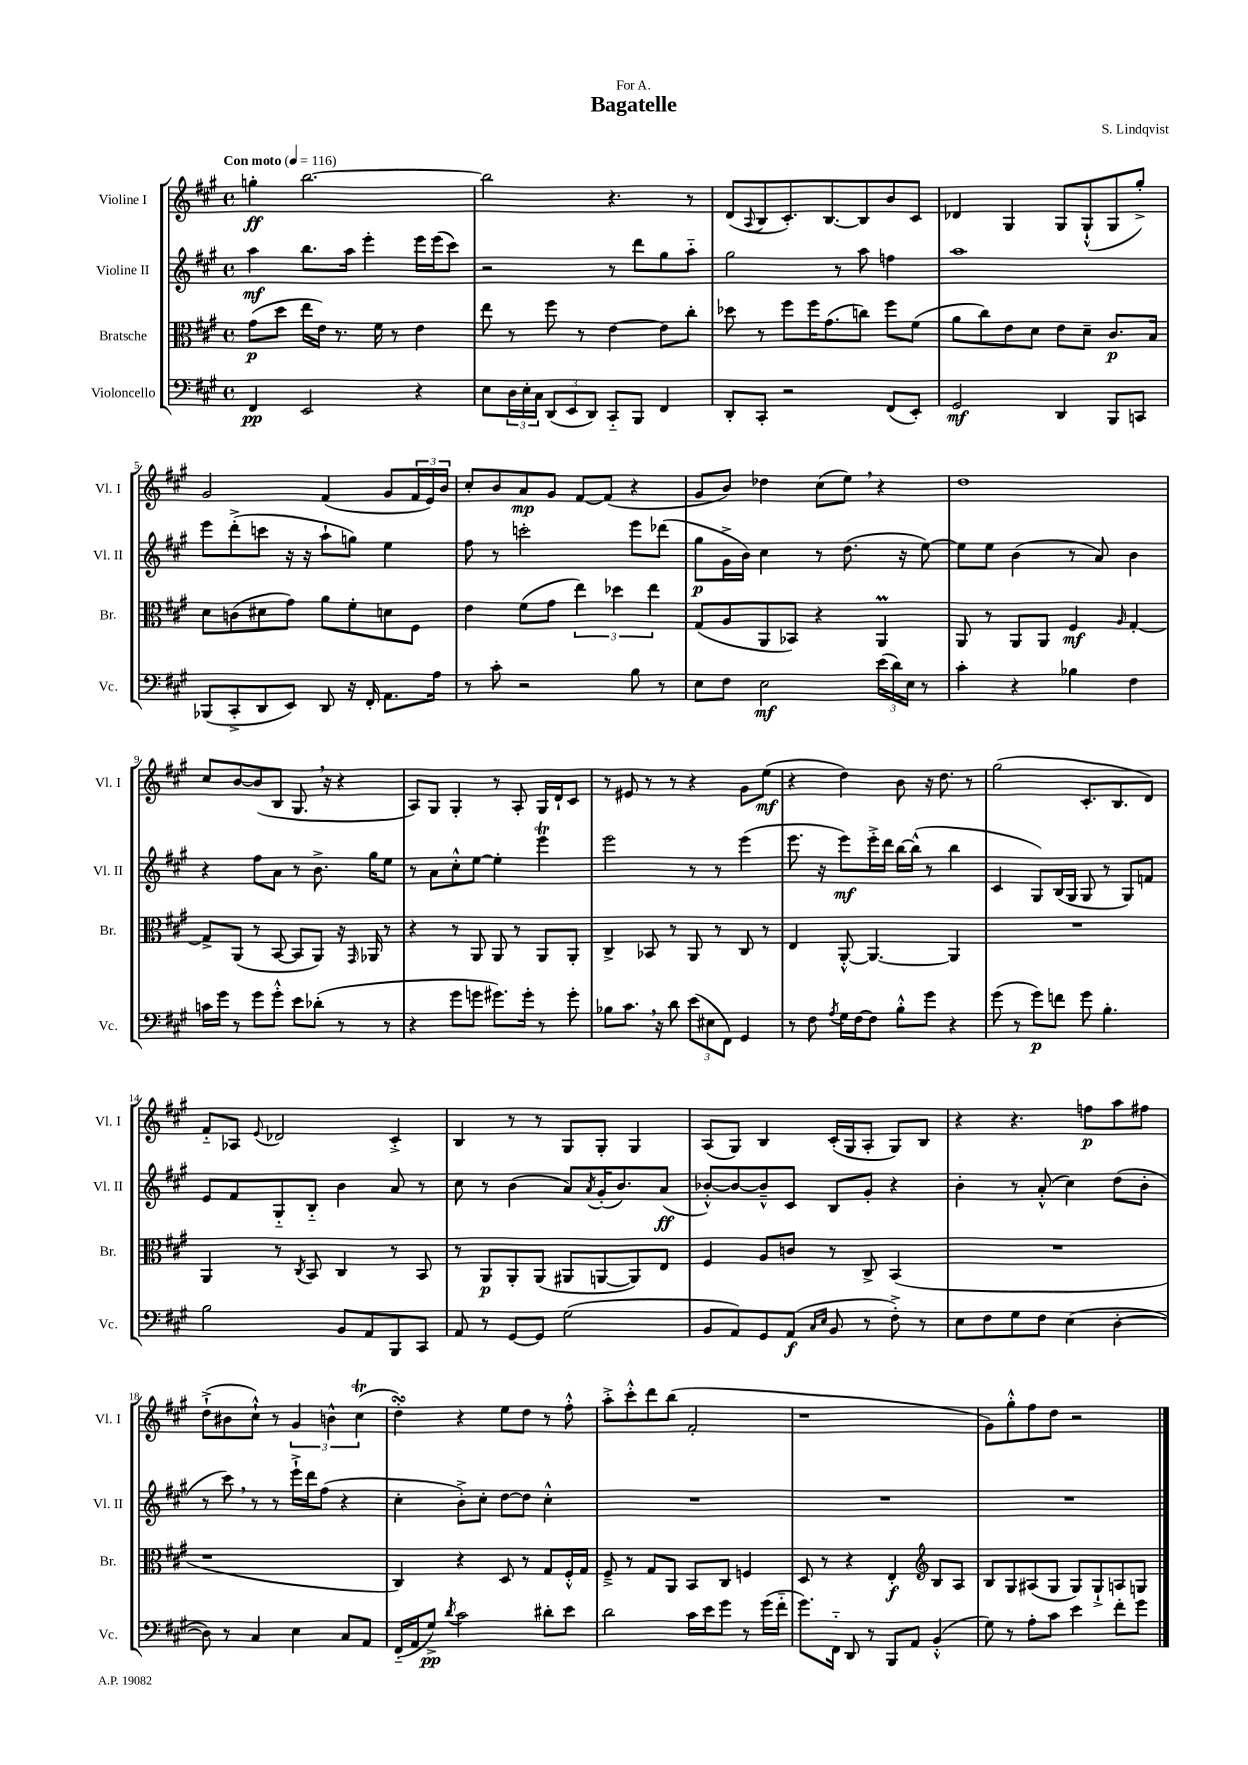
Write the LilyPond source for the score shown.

\header { title = "Bagatelle" composer = "S. Lindqvist" dedication = "For A." }
<<
\new StaffGroup <<
\new Staff = "s0" \with { instrumentName = "Violine I" shortInstrumentName = "Vl. I" } {
    \clef treble \key a \major \defaultTimeSignature \time 4/4 \tempo "Con moto" 4 = 116
    g''4-.\ff b''2.~ |
    b''2 r4. r8 |
    d'8( \appoggiatura { a8 } b8 cis'8.-.) b8.~ b8 b'8 cis'8 |
    des'4 gis4 gis8 gis8-!-^( gis8 gis''8-.->) |
    gis'2 fis'4( gis'8 \tuplet 3/2 { fis'16 e'16) b'16 } |
    cis''8-. b'8 a'8\mp gis'8 fis'8~ fis'8( r4 |
    gis'8 b'8) des''4 cis''8( e''8) \breathe r4 |
    d''1 |
    cis''8 b'8~ b'8( b8 gis8. \breathe r16 r4 |
    a8) gis8 gis4-. r8 a8-. gis16 d'16-! cis'8 |
    r8 eis'8 r8 r8 r4 gis'8 e''8\mf( |
    r4 d''4) b'8 r16 d''8. r8 |
    gis''2( cis'8.-. b8. d'8) |
    fis'8-_ aes8 \appoggiatura { e'8 } des'2 cis'4-.-> |
    b4 r8 r8 gis8 gis8-. gis4 |
    a8( gis8) b4 cis'16-.( gis16 a8-. gis8) b8 |
    r4 r4. f''8\p a''8 fis''8 |
    d''8-!->( bis'8 cis''8-!-^) r8 \tuplet 3/2 { gis'4 b'4-^ cis''4\trill( } |
    d''4-.\turn) r4 e''8 d''8 r8 fis''8-.-^ |
    a''8-.-> cis'''8-.-^ d'''8 b''8( fis'2-. |
    r1 |
    gis'8) gis''8-.-^ fis''8 d''8 r2 \bar "|." |
}
\new Staff = "s1" \with { instrumentName = "Violine II" shortInstrumentName = "Vl. II" } {
    \clef treble \key a \major \defaultTimeSignature \time 4/4
    a''4\mf b''8. a''16 e'''4-. e'''16 e'''16( cis'''8) |
    r2 r8 d'''8 gis''8 a''8-_ |
    gis''2 r8 a''8 f''4 |
    a''1 |
    e'''8 d'''8-.->( c'''8 r16 r16 a''8-! g''8) e''4 |
    fis''8 r8 c'''2-. e'''8 des'''8( |
    gis''8\p gis'16-> b'16) cis''4 r8 d''8.( r16 e''8~) |
    e''8 e''8 b'4( r8 a'8) b'4 |
    r4 fis''8 a'8 r8 b'8.-> gis''16 e''8 |
    r8 a'8 cis''8-.-^ e''8~ e''4-. e'''4\trill |
    e'''2 r8 r8 e'''4( |
    e'''8. r16 e'''8\mf) e'''16-.-> d'''16 b''16~ b''16-^( r8 b''4 |
    cis'4 gis8) b16( gis16 gis8 r8 gis8) f'8 |
    e'8 fis'8 gis8-_ b8-_ b'4 a'8 r8 |
    cis''8 r8 b'4( a'8) \acciaccatura { a'8 } gis'16-.( b'8.) a'8\ff( |
    bes'8~-.-^) bes'8~ bes'8---^ cis'8 b8 gis'8-. r4 |
    b'4-. r8 a'8-.-^( cis''4) d''8( b'8-. |
    r8 cis'''8) \breathe r8 r8 e'''16-!-> d'''16 fis''8( r4 |
    cis''4-. b'8-.->) cis''8-. d''8~ d''8 cis''4-.-^ |
    R1 |
    R1 |
    R1 \bar "|." |
}
\new Staff = "s2" \with { instrumentName = "Bratsche" shortInstrumentName = "Br." } {
    \clef alto \key a \major \defaultTimeSignature \time 4/4
    gis'8\p( d''8 e''16 e'16) r8. fis'16 r8 e'4 |
    e''8 r8 fis''8 r8 e'4~ e'8 cis''8-. |
    des''8 r8 fis''8 fis''16 gis'8.( c''8) fis''8 fis'8( |
    a'8 cis''8) e'8 d'8 e'8 d'8-- cis'8.\p b16 |
    d'8 c'8( dis'8 gis'8) a'8 fis'8-. d'8 fis8 |
    e'4 fis'8( gis'8 \tuplet 3/2 { e''4) des''4 e''4 } |
    gis8( a8 a,8 bes,8) r4 a,4\prall |
    a,8 r8 a,8 a,8 fis4\mf \grace { a16 } gis4~-. |
    gis8-> a,8( r8 b,8~ b,8 a,8) r16 \grace { gis,16 } aes,16 r8 |
    r4 r8 a,8 a,8 r8 a,8 a,8-. |
    cis4-> bes,8 r8 a,8 r8 cis8 r8 |
    e4 a,8~-.-^ a,4.~ a,4 |
    R1 |
    a,4 r8 \acciaccatura { cis8 } b,8 cis4 r8 b,8 |
    r8 a,8\p a,8-. a,8( ais,8 a,8~ a,8) e8 |
    fis4 a8 c'8 r8 cis8-> b,4( |
    R1 |
    r1 |
    cis4) r4 d8 r8 gis8 fis16-.-^ gis16 |
    fis8---> r8 gis8 a,8 b,8 cis8 f4 |
    d8 r8 r4 e4-.\f \clef treble b8 a8 |
    b8 gis8 ais8( gis8 gis8) gis8-!-> a8 g8 \bar "|." |
}
\new Staff = "s3" \with { instrumentName = "Violoncello" shortInstrumentName = "Vc." } {
    \clef bass \key a \major \defaultTimeSignature \time 4/4
    fis,4\pp e,2 r4 |
    e8 \tuplet 3/2 { d16 e16-. cis16 } \tuplet 3/2 { d,8( e,8 d,8) } cis,8-_ b,,8 fis,4 |
    d,8-. cis,8-. r2 fis,8( e,8-.) |
    gis,2\mf d,4 b,,8 c,8 |
    bes,,8( cis,8-.-> d,8 e,8) d,8 r16 fis,16-. a,8. a16 |
    r8 cis'8-. r2 b8 r8 |
    e8 fis8 e2\mf \tuplet 3/2 { e'16( d'16) e16 } r8 |
    cis'4-. r4 bes4 fis4 |
    c'16 gis'16 r8 gis'8 gis'8-.-^ e'8 des'8-.( r8 r8 |
    r4 gis'8 g'8 gis'8.) gis'16-. r8 gis'8-. |
    bes8 cis'8. \breathe r16 d'8 \tuplet 3/2 { e'8( eis8 fis,8) } gis,4 |
    r8 fis8 \acciaccatura { a8 } gis16 fis16~ fis8 b8-.-^ gis'8 r4 |
    gis'8( r8 gis'8\p) f'8 gis'8 b4.-. |
    b2 b,8 a,8 b,,8 cis,8 |
    a,8 r8 gis,8~ gis,8 gis2( |
    b,8 a,8) gis,8 a,8\f( \grace { cis16 e16 } b,8 r8 fis8-.->) r8 |
    e8 fis8 gis8 fis8 e4( d4~-. |
    d8) r8 cis4 e4 cis8 a,8 |
    fis,16-_( a,16 gis8->\pp) \acciaccatura { d'8 } cis'2 dis'8-. e'8 |
    d'2 cis'16 e'16 gis'8 r8 gis'16( fis'16-_ |
    gis'8.) fis,16-_ d,8 r8 b,,8 a,8 b,4-.-^( |
    gis8) r8 a8-. cis'8 e'4 fis'8-. gis'8 \bar "|." |
}
>>
>>
